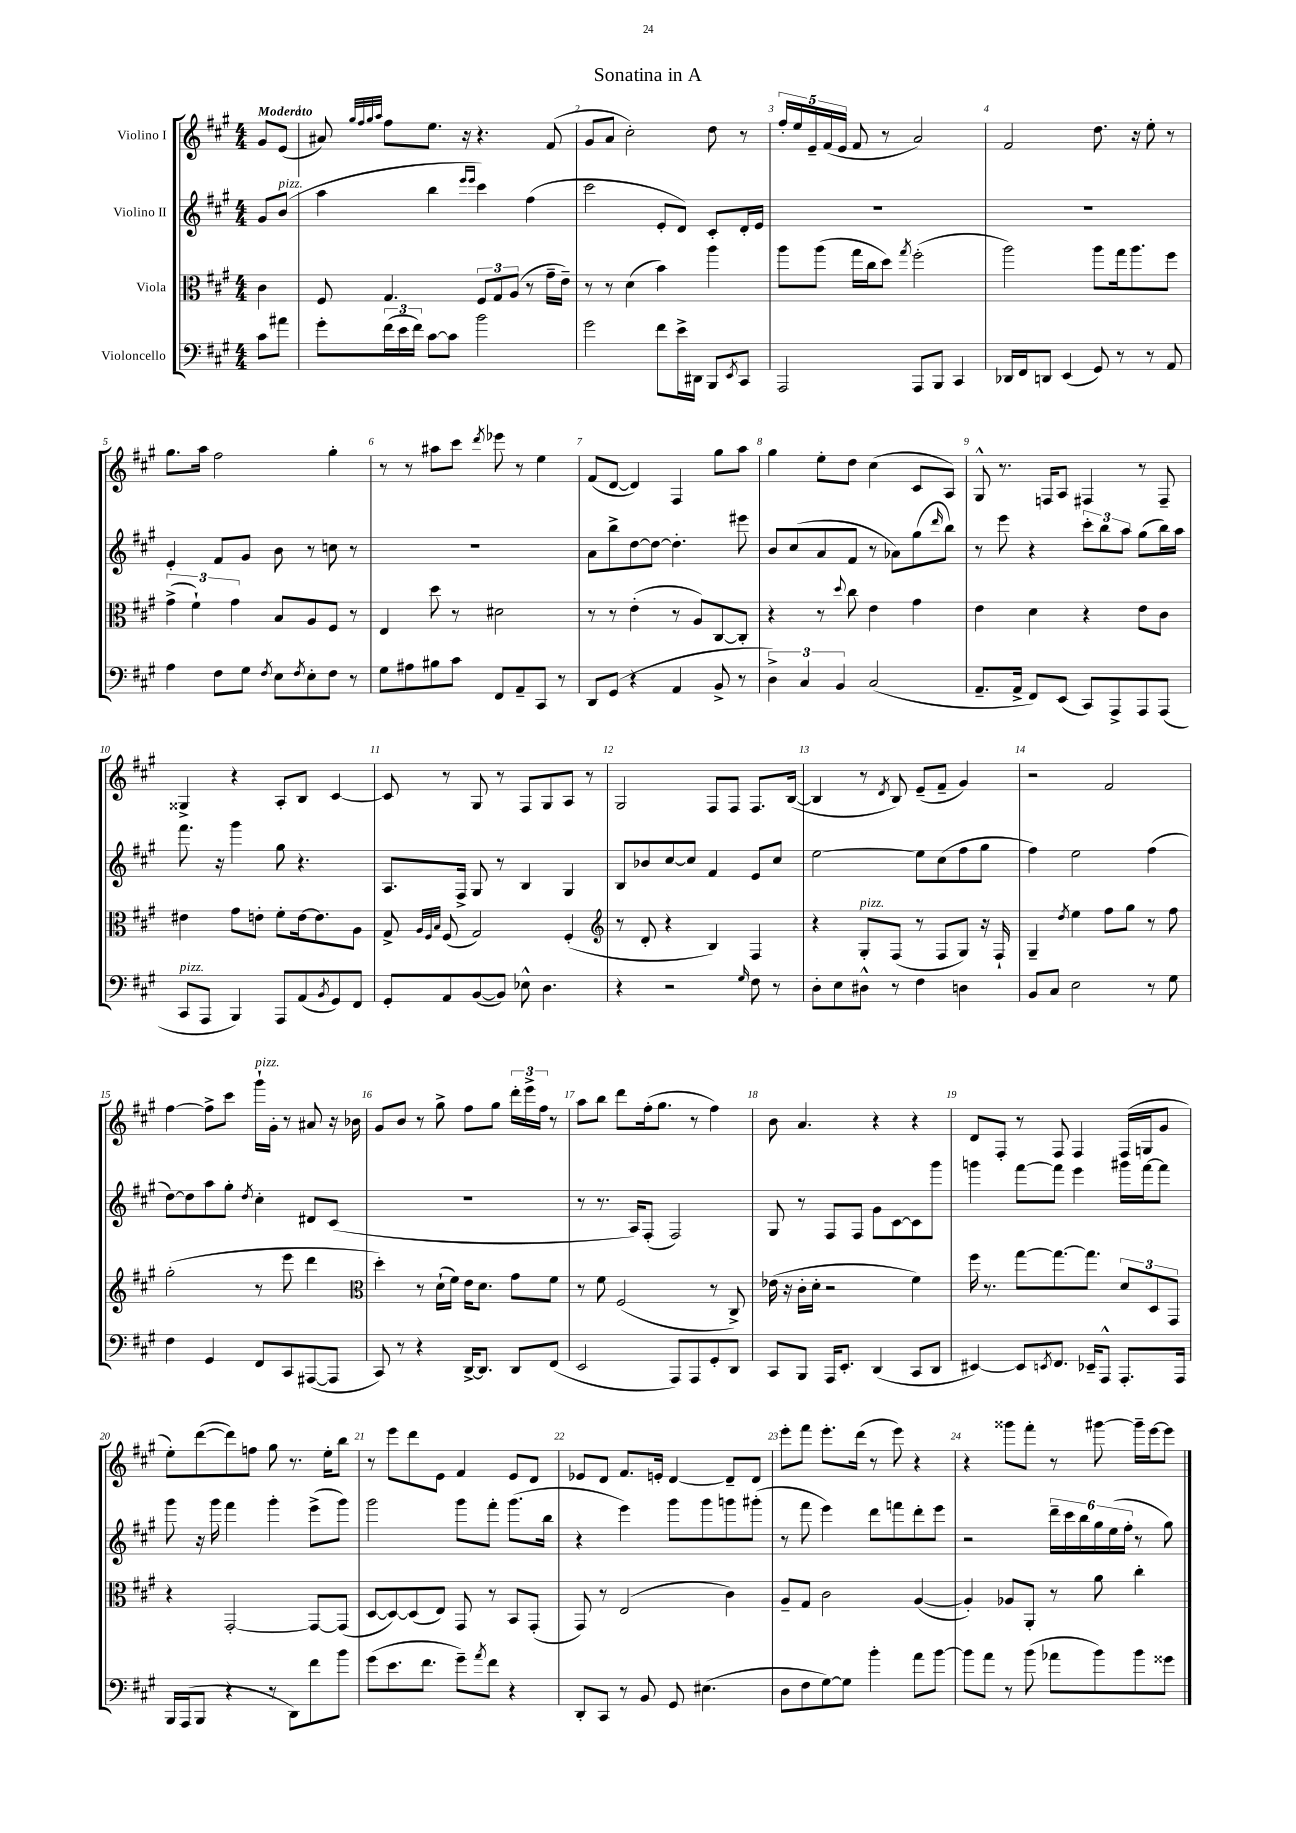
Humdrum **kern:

**kern	**kern	**kern	**kern
*staff4	*staff3	*staff2	*staff1
*clefF4	*clefC3	*clefG2	*clefG2
*k[f#c#g#]	*k[f#c#g#]	*k[f#c#g#]	*k[f#c#g#]
*M4/4	*M4/4	*M4/4	*M4/4
8c#	4c#	8g#	8g#
8a#	.	(8b	(8e
=	=	=	=
8g#'	8F#	4aa	8a#)
.	.	.	32qqgg#
.	.	.	32qqff#
.	.	.	32qqgg#
.	.	.	32qqaa
(24f#	4.G#	.	8ff#
24e	.	.	.
24f#)	.	.	.
[8c#	.	4bb	8.ee
8c#]	.	.	.
.	.	.	16r
.	.	16qqeee	.
.	.	16qqeee	.
2b	12F#	4ccc#)	4.r
.	12G#	.	.
.	(12A	.	.
.	8r	(4ff#	.
.	16g#~	.	(8f#
.	16e~)	.	.
=	=	=	=
2g#	8r	2ccc#	8g#
.	8r	.	8a
.	(4d	.	2cc#')
8f#	4b)	8e'	.
16e^	.	8d)	.
16DD#	.	.	.
8BBB	4aa	8c#'	8dd
8qEE	.	.	.
8CC#	.	16d'	8r
.	.	16e	.
=	=	=	=
2AAA	8aa	1r	20ff#'
.	.	.	20ee
.	.	.	20e~
.	(8aa	.	.
.	.	.	(20f#
.	.	.	20e
.	16gg#	.	8f#
.	16cc#	.	.
.	8dd)	.	8r
.	8qgg#	.	.
8AAA	(2ff#'	.	2a)
8BBB	.	.	.
4CC#	.	.	.
=	=	=	=
16DD-	2aa)	1r	2f#
16FF#	.	.	.
8DD	.	.	.
(4EE	.	.	.
8GG#)	8aa	.	8.dd
8r	16gg#	.	.
.	8.aa	.	16r
8r	.	.	8ee'
8AA	8ff#	.	8r
=	=	=	=
4A	(6g#^	4e'	8.gg#
.	6f#`)	.	.
.	.	.	16aa
8F#	.	8f#	2ff#
.	6g#	.	.
8G#	.	8g#	.
8qF#	.	.	.
8E	8B	8b	.
8qF#	.	.	.
8E'	8A	8r	.
8F#	8F#	8cc	4gg#'
8r	8r	8r	.
=	=	=	=
8G#	4E	1r	8r
8A#	.	.	8r
8B#	8dd	.	8aa#
8c#	8r	.	8ccc#
.	.	.	8qddd
8FF#	2d#	.	8eee-
8AA~	.	.	8r
8CC#	.	.	4ee
8r	.	.	.
=	=	=	=
8DD	8r	8a	(8f#
(8GG#	8r	8bb^	[8d
4r	(4e'	[8dd	4d])
.	.	8dd_	.
4AA	8r	4.dd']	4F#
.	8A)	.	.
8BB^	[8C#	.	8gg#
8r	8C#']	8eee#	8aa
=	=	=	=
6D^)	4r	8b	4gg#
.	.	(8cc#	.
6C#	.	.	.
.	8r	8a	8ee'
6BB	.	.	.
.	8qqdd	.	.
.	8cc#	8f#	8dd
(2C#	4e	8r	(4cc#
.	.	8a-)	.
.	4g#	(8gg#	8c#
.	.	16qqddd	.
.	.	8bb)	8A)
=	=	=	=
8.AA~	4e	8r	8G#^^
.	.	8eee	8.r
16AA^	.	.	.
8FF#)	4d	4r	.
.	.	.	16F
(8EE	.	.	8A
8CC#)	4r	12ccc#'	4F#
.	.	12bb	.
8AAA^	.	.	.
.	.	12aa	.
8AAA	8e	(8gg#	8r
(8AAA	8c#	16bb)	8F#~
.	.	16aa	.
=	=	=	=
8CC#	4e#	8.fff#	4G##^
8AAA	.	.	.
.	.	16r	.
4BBB)	8g#	4ggg#	4r
.	8e'	.	.
8AAA	8f#'	8gg#	8A'
(8AA	[16e	4.r	8B
.	8.e]	.	.
8qBB	.	.	.
8GG#)	.	.	[4c#
8FF#	8A	.	.
=	=	=	=
8GG#'	8G#^	8.A	8c#]
.	32qqA	.	.
.	32qqF#	.	.
.	32qqB	.	.
8AA	(8F#	.	8r
.	.	16F#^	.
([8BB	2G#)	8G#	8G#
8BB])	.	8r	8r
8E-^^	.	4B	8F#
4.D	.	.	8G#
.	(4F#'	4G#	8A
.	.	.	8r
=	=	=	=
*	*clefG2	*	*
4r	8r	8B	2G#
.	8d'	8b-	.
2r	4r	[8cc#	.
.	.	8cc#]	.
.	4B)	4f#	8F#
.	.	.	8F#
16qqG#	.	.	.
8F#	4F#	8e	8.F#
8r	.	8cc#	.
.	.	.	([16B
=	=	=	=
8D'	4r	[2ee	4B]
8E	.	.	.
8D#^^	8G#'	.	8r
.	.	.	8qd
8r	(8F#	.	8B)
4F#	8r	8ee]	(8e~
.	8F#	(8cc#	8f#~
4D	8G#)	8ff#	4g#)
.	16r	8gg#	.
.	16F#`	.	.
=	=	=	=
8BB	4G#~	4ff#)	2r
8C#	.	.	.
.	8qdd	.	.
2E	4ee	2ee	.
.	8ff#	.	2f#
.	8gg#	.	.
8r	8r	(4ff#	.
8G#	8ff#	.	.
=	=	=	=
4F#	(2gg#'	[8dd)	[4ff#
.	.	8dd]	.
4GG#	.	8aa	8ff#^]
.	.	8gg#'	8ccc#
.	.	8qdd	.
8FF#	8r	4cc#'	16ggg#`
.	.	.	16g#'
8CC#	8eee	.	8r
([8AAA#	4ddd	8d#	8a#
8AAA#]	.	(8c#	16r
.	.	.	16b-
=	=	=	=
*	*clefC3	*	*
8CC#)	4dd')	1r	8g#
8r	.	.	8b
4r	8r	.	8r
.	(16d`	.	8gg#^
.	16f#)	.	.
[16DD^	16e	.	8ff#
8.DD]	8.d	.	.
.	.	.	8gg#
8DD	8g#	.	24ddd'
.	.	.	24eee^
.	.	.	24ff#
(8FF#	8f#	.	8r
=	=	=	=
2EE	8r	8r	8aa
.	8f#	8.r	8bb
.	(2F#	.	8ddd
.	.	16A)	.
.	.	(8F#'	(16ff#'
.	.	.	8.gg#
8AAA)	.	2F#)	.
8AAA	.	.	8r
8GG#'	8r	.	4ff#)
8DD	8C#^)	.	.
=	=	=	=
8CC#	(16e-	8G#	8b
.	16r	.	.
8BBB	16c#'	8r	4.a
.	16d'	.	.
16AAA	2r	8F#	.
8.EE'	.	.	.
.	.	8F#	.
(4DD	.	8g#	4r
.	.	[8c#	.
8CC#	4f#)	8c#]	4r
8DD	.	8ggg#	.
=	=	=	=
[4EE#)	16ff#	4ggg	8d
.	8.r	.	.
.	.	.	8F#'
8EE#]	[8gg#	[8fff#	8r
8qEE	.	.	.
8.FF#	8.gg#_	8fff#]	8F#
.	.	4eee	4F#
16EE-~	8.gg#]	.	.
8AAA^^	.	.	.
8.AAA'	12d	16ggg#	(16F#
.	.	[16fff#	16G
.	12D	.	.
.	.	8fff#]	8g#
.	12GG#	.	.
16AAA	.	.	.
=	=	=	=
16BBB	4r	8ggg#	8ee')
(16AAA	.	.	.
8BBB	.	16r	([8ddd
.	.	16ggg#	.
4r	[2GG#'	4fff#	8ddd])
.	.	.	8ff
8r	.	4ggg#'	8gg#
8DD)	.	.	8.r
8f#	8GG#_	(8eee^	.
.	.	.	16ee'
8b	(8GG#]	8ggg#)	8bb
=	=	=	=
(8g#	[8D	2ggg#	8r
8.e	8D_)	.	8eee
.	(8D]	.	8ddd
8.f#	.	.	.
.	8E)	.	8e
8g#~)	8GG#	8ggg#	4f#
8qa	.	.	.
8f#	8r	8fff#'	.
4r	8BB	(8.ggg#	8e
.	(8GG#'	.	8d
.	.	16bb	.
=	=	=	=
8DD'	8GG#)	4r	8e-
8CC#	8r	.	8d
8r	(2E	4eee)	8.f#
8BB	.	.	.
.	.	.	16e'
8GG#	.	8ggg#	[4d
(4.E#	.	8ggg#	.
.	4c#)	8ggg	8d~]
.	.	(8ggg#'	8d
=	=	=	=
8D	8A~	8r	8eee'
8F#	8G#	8fff#	8fff#
[8G#)	2c#	4eee)	8.eee'
8G#]	.	.	.
.	.	.	(16ddd
4b'	.	8ddd	8r
.	.	8fff	8eee)
8a	([4A	8ddd'	4r
[8b	.	8eee	.
=	=	=	=
8b]	4A'])	2r	4r
8a	.	.	.
8r	8A-	.	8ggg##
(8b	8AA'	.	8fff#'
8a-	8r	24ddd~	8r
.	.	24ccc#	.
.	.	24bb	.
8b)	8a	24gg#	[8ggg#
.	.	(24ee	.
.	.	24ff#'	.
8b	4cc#'	8r	16ggg#~]
.	.	.	[16eee
8g##	.	8gg#)	8eee]
==	==	==	==
*-	*-	*-	*-
